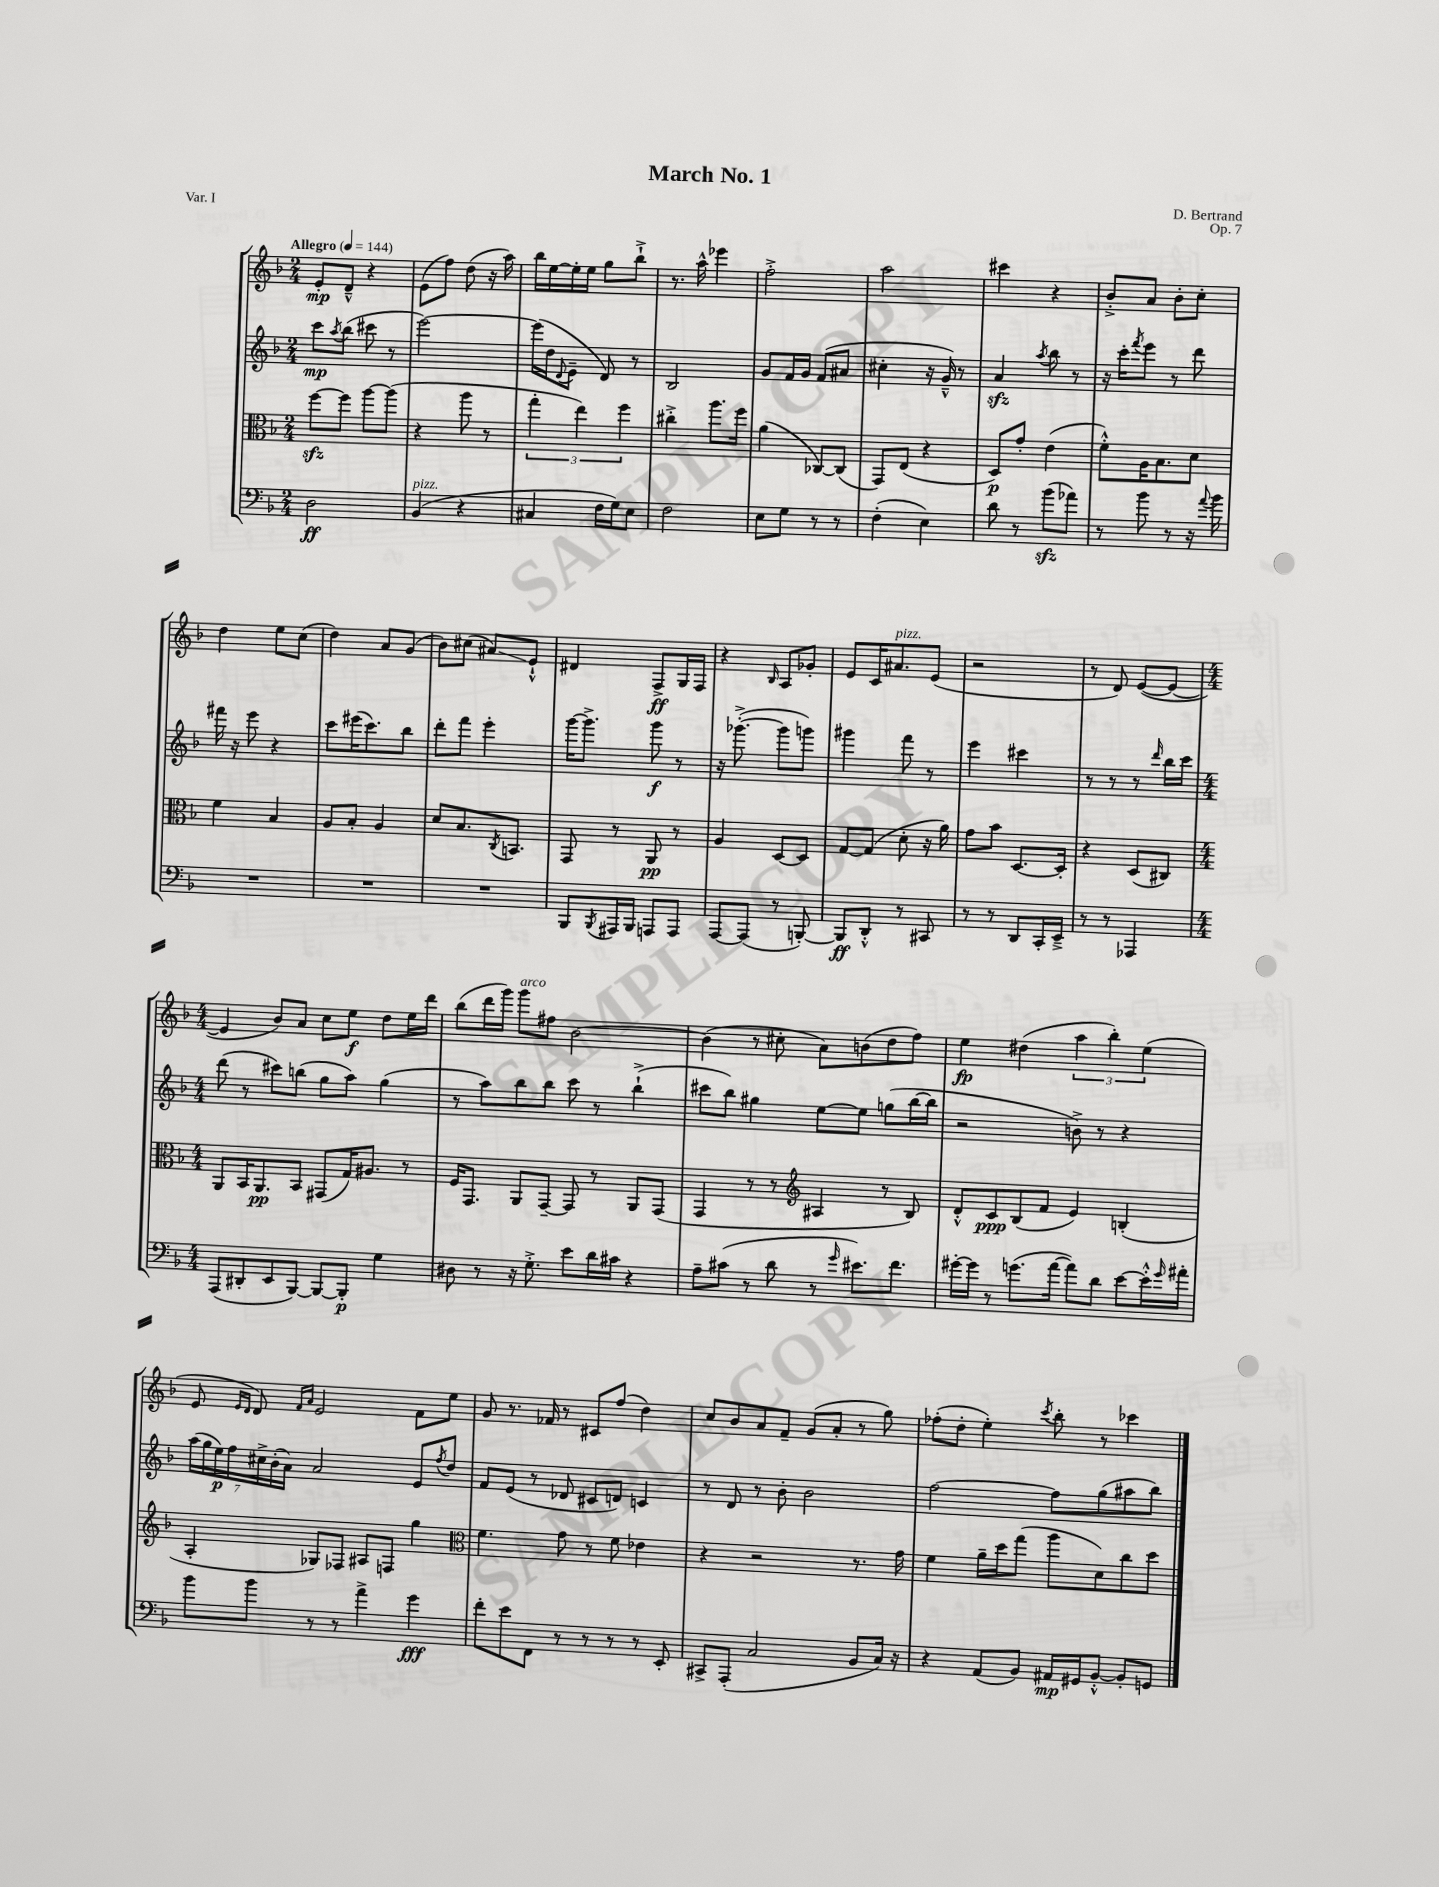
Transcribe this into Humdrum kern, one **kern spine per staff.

**kern	**kern	**kern	**kern
*staff4	*staff3	*staff2	*staff1
*clefF4	*clefC3	*clefG2	*clefG2
*k[b-]	*k[b-]	*k[b-]	*k[b-]
*M2/4	*M2/4	*M2/4	*M2/4
*MM144	*MM144	*MM144	*MM144
2D	[8ff	8ccc	8e'
.	.	8qaa	.
.	8ff]	(8bb-	8d~^^
.	[8aa	8ccc#	4r
.	(8aa]	8r	.
=	=	=	=
(4BB-	4r	[2eee)	(8e
.	.	.	8ff)
4r	8aa	.	(8dd
.	8r	.	16r
.	.	.	16aa)
=	=	=	=
4C#	6gg'	(16eee]	16bb-
.	.	16dd	[16ee
.	.	8qqd	.
.	.	8e~	16ee']
.	6ee)	.	.
.	.	.	16ee
16F	.	8d)	8gg
16G)	.	.	.
.	6ff	.	.
8E	.	8r	8bb-`^
=	=	=	=
2F	4cc#'^	2B-	8.r
.	.	.	16aa^^
.	8.aa	.	4eee-
.	16ff	.	.
=	=	=	=
8E	(4a	8g	2ff'^
8G	.	16f	.
.	.	16g	.
8r	[8C-)	(8f	.
8r	(8C-]	8a#	.
=	=	=	=
(4F'	8GG)	4cc#'	2aa
.	(8E	.	.
4E)	4r	16r	.
.	.	16g~^^)	.
.	.	8r	.
=	=	=	=
8d	8D)	4a	4ccc#
8r	8g'	.	.
.	.	8qaa	.
(8b-	(4e	8bb-	4r
8a-)	.	8r	.
=	=	=	=
8r	8f'^^)	16r	8b-'^
.	.	16ccc'	.
.	.	8qfff	.
8b-	16A	8eee	8a
.	8.B-	.	.
8r	.	8r	8b-'
16r	8d	8ddd	8cc'
8qqa	.	.	.
16b-	.	.	.
=	=	=	=
2r	4f	16fff#	4dd
.	.	16r	.
.	.	8eee	.
.	4B-	4r	8ee
.	.	.	(8cc
=	=	=	=
2r	8A	8ccc	4dd)
.	8B-'	(16eee#	.
.	.	8.ccc)	.
.	4A	.	8a
.	.	8bb-	(8g
=	=	=	=
2r	8d	8ddd'	8b-)
.	8.B-	8fff	(8cc#
.	.	4eee'	8a#)
.	8qC	.	.
.	8.BB	.	.
.	.	.	8e`^^
=	=	=	=
8BBB-	8GG	[16ggg	4d#
.	.	8.ggg^]	.
8qBBB-	.	.	.
16AAA#	8r	.	.
16BBB-	.	.	.
8AAA	8AA	8ggg	8F^
8AAA	8r	8r	16G
.	.	.	16F
=	=	=	=
[8AAA	4A	16r	4r
.	.	([8.ggg-'^	.
(8AAA]	.	.	.
.	.	.	16qqB-
8r	[8D	8ggg-]	8A
[8BBB')	8D]	8ggg)	8g-'
=	=	=	=
8BBB]	[8G	4ggg#	8e
8DD'^^	(8G]	.	16c
.	.	.	8.a#
8r	8d'	8fff	.
8CC#	16r	8r	(8e
.	16a)	.	.
=	=	=	=
8r	8g	4eee	2r
8r	8b-	.	.
8DD	[8.D	4ccc#	.
16CC'	.	.	.
16EE~^	16D']	.	.
=	=	=	=
8r	4r	8r	8r
8r	.	8r	8d)
4AAA-	(8D	8r	([8e
.	.	16qqddd	.
.	8C#)	16bb-	8e_
.	.	16ccc	.
=	=	=	=
*M4/4	*M4/4	*M4/4	*M4/4
(8AAA	8AA	(8ddd	4e]
8DD#'	16BB-	8r	.
.	8.AA	.	.
8EE	.	8ccc#)	8b-)
[8BBB-)	8BB-	(8bb	8a
8BBB-_	(8GG#	8gg	8cc
8BBB-']	16G)	8aa)	8ee
.	8.A#	.	.
4G	.	(4gg	8dd
.	8r	.	16ee
.	.	.	16ddd
=	=	=	=
8D#	16F	8r	(8bb-
.	8.GG	.	.
8r	.	8aa)	16ddd
.	.	.	16ggg)
16r	8AA	8bb-	8ggg
8.G'^	.	.	.
.	[8GG~	8bb-	8ff#
8e	8GG]	8ccc	[2b-
16d	8r	8r	.
16c#	.	.	.
4r	8AA	(4bb-`^	.
.	(8GG	.	.
=	=	=	=
8A~	4GG	8ccc#	(4b-]
(8c#	.	8bb-)	.
8r	8r	4gg#	8r
8d	8r	.	8cc#'
*	*clefG2	*	*
8r	4A#	[8ee	8a)
16qqg	.	.	.
8.e#)	.	8ee]	(8b
.	8r	(8gg	8dd
8.f	.	.	.
.	8B-)	[16bb-	8ff)
.	.	16bb-]	.
=	=	=	=
[16g#'	8d'^^	2r	4ee
16g#]	.	.	.
8r	8c	.	.
(8.g	(8B-	.	(4dd#
.	8f	.	.
[16a	.	.	.
8a])	4e)	8b^)	6aa
8d	.	8r	.
.	.	.	6bb-')
[8e	(4B'	4r	.
.	.	.	(6ee
16e'^^]	.	.	.
16qqg	.	.	.
16a#'	.	.	.
=	=	=	=
8b-	4A'	(28aa	8e
.	.	28gg	.
.	.	28ee)	.
.	.	28ff	.
.	.	.	16qqe
.	.	.	16qqd
8b-	.	.	8d)
.	.	28cc#^	.
.	.	(28b-'	.
.	.	28a)	.
.	.	.	16qqf
.	.	.	16qqa
8r	8G-)	2a	2e
8r	8F-	.	.
4a^	8A#	.	.
.	8F	.	.
4g	4gg	8e	8f
.	.	8qff	.
.	.	8dd	8ee
=	=	=	=
*	*clefC3	*	*
8f'	4.f	8f	8g
8e	.	(8e	8.r
8FF	.	8r	.
.	.	.	16f-
8r	8g	8d-	8r
8r	8r	8c#	8c#
8r	8f	8d)	(8ff
8r	4e-	4c	4dd)
8EE'	.	.	.
=	=	=	=
8CC#^	4r	8r	8cc
(8AAA'	.	8d	8b-
2C	2r	8r	8a
.	.	8b-'	8f~
.	.	2b-	(8g
.	.	.	8a'
8BB-	8.r	.	8r
16C)	.	.	8gg)
16r	16g	.	.
=	=	=	=
4r	4f	[2ff	(8ff-'
.	.	.	8dd'
(8AA	16a~	.	4ee')
.	16dd	.	.
8BB-)	(8gg	.	.
.	.	.	8qccc
16AA#	8aa	8ff]	8bb-'
16GG#	.	.	.
[8BB-'^^	8d)	(8gg	8r
8BB-']	8cc	8aa#	4ccc-
8GG	8dd	8bb-)	.
==	==	==	==
*-	*-	*-	*-
